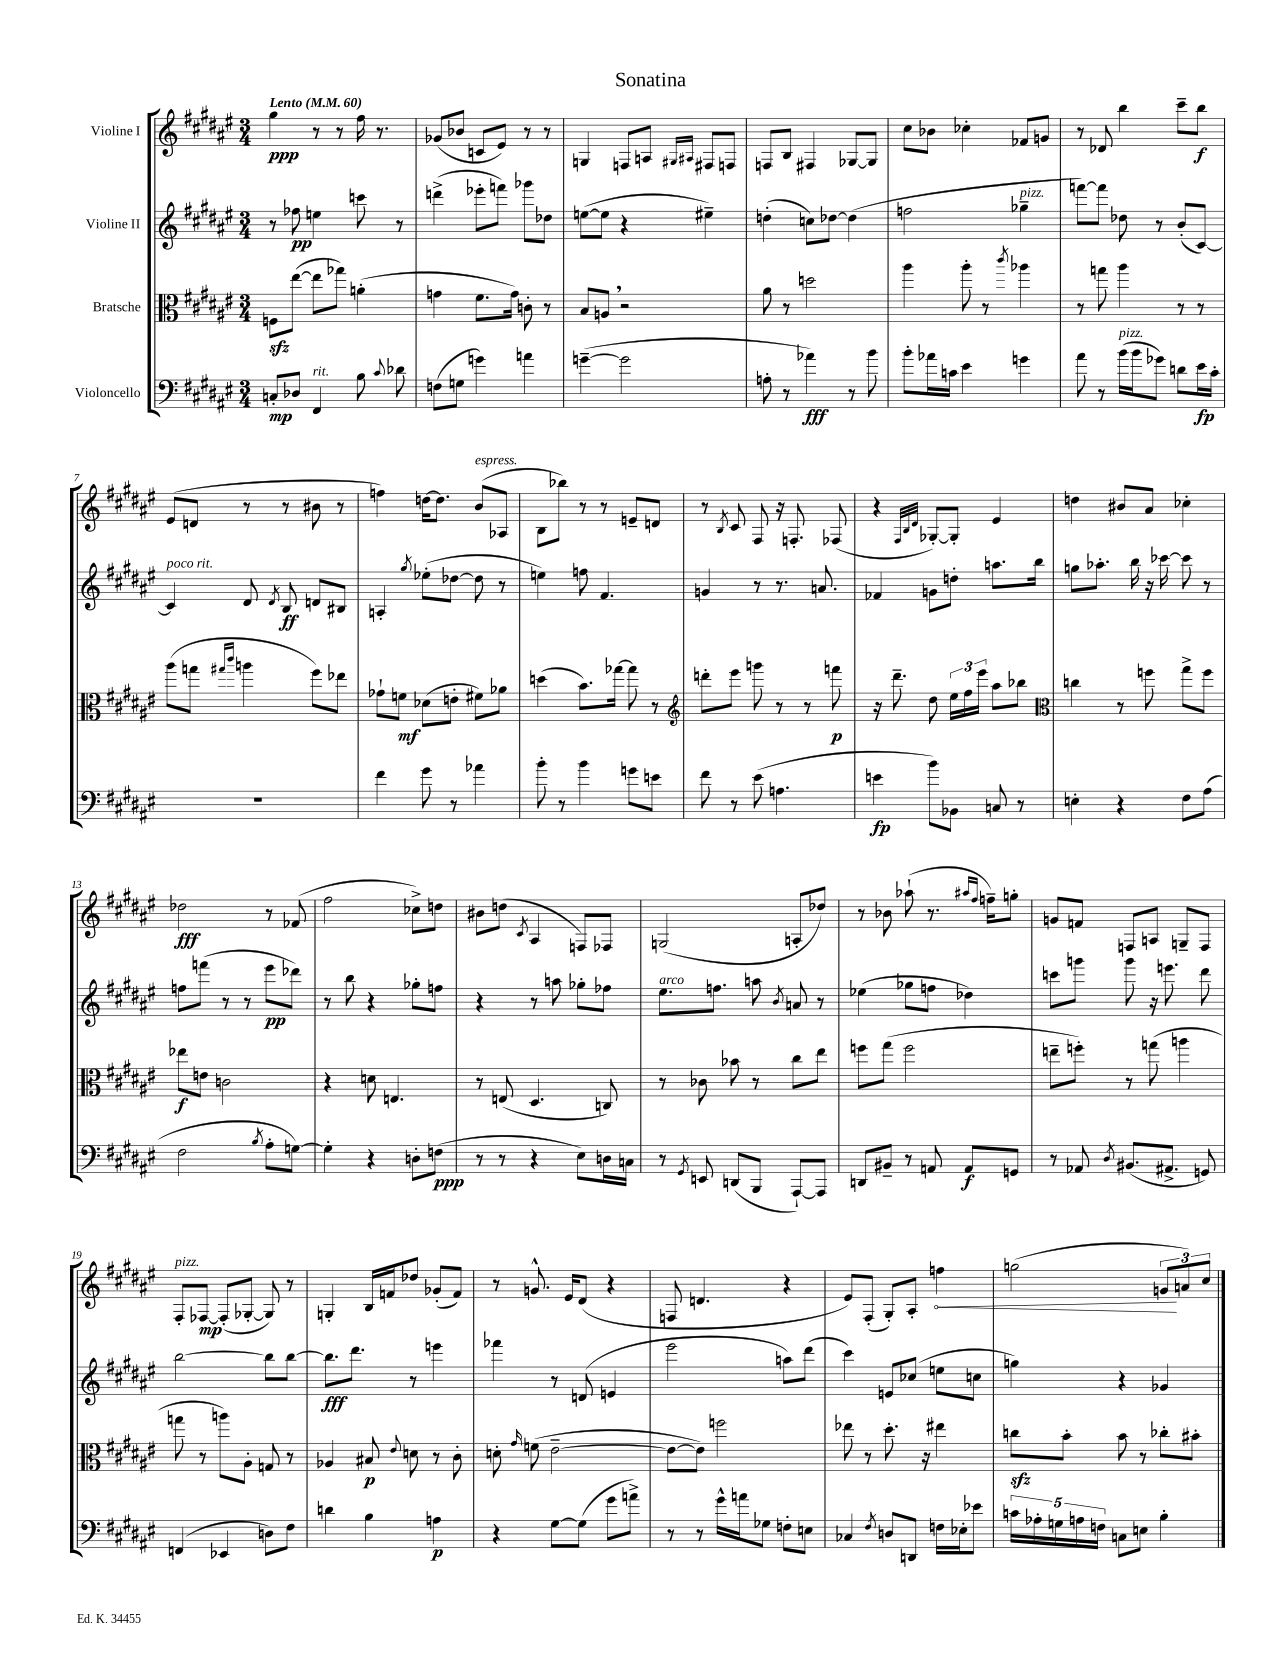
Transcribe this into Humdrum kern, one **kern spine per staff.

**kern	**kern	**kern	**kern
*staff4	*staff3	*staff2	*staff1
*clefF4	*clefC3	*clefG2	*clefG2
*k[f#c#g#d#a#e#]	*k[f#c#g#d#a#e#]	*k[f#c#g#d#a#e#]	*k[f#c#g#d#a#e#]
*M3/4	*M3/4	*M3/4	*M3/4
*MM60	*MM60	*MM60	*MM60
8C'	8F	8r	4gg#
8D-	([8ee#	8ff-	.
4FF#	8ee#]	4ee	8r
.	8gg-)	.	8r
8B	(4a'	8ccc	16ff#
.	.	.	8.r
8qqc#	.	.	.
8d-	.	8r	.
=	=	=	=
(8F	4g	(4ddd^	(8g-
8G	.	.	8b-
4g)	8.f#	8eee-'	8c
.	.	8fff)	8e#)
.	16g)	.	.
4a	8c'	8ggg-	8r
.	8r	8dd-	8r
=	=	=	=
([4g~	8B	([8ee	4G
.	8A	8ee]	.
2g]	2r	4r	8F
.	.	.	8A
.	.	.	16qqG#
.	.	.	16qqA#
.	.	4ee#~)	8F#
.	.	.	8F
=	=	=	=
8A'	8a#	(4dd'	8F
8r	8r	.	8B
4a-)	2dd	8cc)	4F#
.	.	[8dd-	.
8r	.	(4dd-]	[8G-
8b	.	.	8G-]
=	=	=	=
8b'	4aa#	2ff	8cc#
16a-	.	.	8b-
16c	.	.	.
4e#	8aa#'	.	4cc-'
.	8r	.	.
.	8qccc#	.	.
4g	4aa-	4gg-~	8f-
.	.	.	8g
=	=	=	=
8a#	8r	[8fff)	8r
8r	8gg	8fff]	8d-
(16b	4aa#	8dd-	4bb
16b	.	.	.
8g-)	.	8r	.
8d	8r	(8b'	8ccc#~
16e#	8r	[8c#)	8bb
16c#'	.	.	.
=	=	=	=
2.r	(8aa#	4c#]	(8e#
.	8gg	.	8d
.	16qqgg#	.	.
.	16qqccc#	.	.
.	4aa	8d#	8r
.	.	8qd#	.
.	.	8B	8r
.	8ff#)	8d	8b#
.	8ee-	8B#	8r
=	=	=	=
4f#	8g-`	4A'	4ff)
.	8f	.	.
.	.	8qgg#	.
8g#	(8d-	(8ee-'	[16dd
.	.	.	8.dd]
8r	8e'	[8dd-	.
4a-	8f#)	8dd-]	(8b
.	8a-	8r	8A-
=	=	=	=
8b'	(4dd	4ee)	8B
8r	.	.	8bb-)
4b	8.b)	8ff	8r
.	.	4.f#	8r
.	[16gg-	.	.
8g	8gg-]	.	8e~
8e	8r	.	8d
=	=	=	=
*	*clefG2	*	*
8f#	8ddd'	4g	8r
.	.	.	8qB
8r	8eee#	.	8c#
(8e#	8ggg	8r	8F#
4.A	8r	8.r	16r
.	.	.	8.F'
.	8r	.	.
.	.	8.a	.
.	8fff	.	(8F-
=	=	=	=
4e	16r	4f-	4r
.	8.ddd#~	.	.
.	.	.	32qqF#
.	.	.	32qqB
.	.	.	32qqd#
8b)	8dd#	8g	[8G-')
8BB-	24ee#	8dd'	8G-']
.	24ff#	.	.
.	24eee#	.	.
8C	8aa#	8.aa	4e#
8r	8bb-	.	.
.	.	16bb	.
=	=	=	=
*	*clefC3	*	*
4E'	4cc	8gg	4dd
.	.	8.aa-'	.
4r	8r	.	8b#
.	.	16bb	.
.	8ff	16r	8a#
.	.	[16ccc-	.
8F#	8gg#^	8ccc-]	4cc-'
(8A#	8ff	8r	.
=	=	=	=
2F#	8ee-	8ff	2dd-
.	8e	(8fff	.
.	2c	8r	.
.	.	8r	.
8qB	.	.	.
8A#'	.	8eee#	8r
[8G)	.	8ddd-)	(8f-
=	=	=	=
4G']	4r	8r	2ff#
.	.	8bb	.
4r	8d	4r	.
.	4.E	.	.
8D'	.	8gg-'	8cc-^)
(8F	.	8ff	8dd
=	=	=	=
8r	8r	4r	8b#
8r	(8E	.	(8dd
.	.	.	8qc#
4r	4.D#	8r	4A#
.	.	8aa	.
8E#)	.	8gg-'	8F)
16D	8C)	8ff-	8F-
16C	.	.	.
=	=	=	=
8r	8r	8.ee#	(2G
8qGG#	.	.	.
8EE	8c-	.	.
.	.	8.ff	.
(8DD	8b-	.	.
8BBB	8r	8aa	.
.	.	8qb	.
[8AAA#`)	8cc#	8a	8A'
8AAA#]	8ee#	8r	8dd-)
=	=	=	=
8DD	8ff	(4ee-	8r
8BB#~	(8gg#	.	8b-
8r	2ff	8gg-	(8aa-`
8AA	.	8ff	8.r
8AA	.	4dd-)	.
.	.	.	16qqaa#
.	.	.	16qqff#
.	.	.	16ff~)
8GG	.	.	8gg'
=	=	=	=
8r	8ee~	8ccc	8g
8AA-	8ff')	8ggg	8f
8qD#	.	.	.
(8.BB#	8r	8ggg	8F
.	(8gg	16r	8A
8.AA#^	.	8.eee	.
.	4aa	.	8G~
8GG)	.	8ddd#	8F
=	=	=	=
(4FF	8gg	[2bb	8F#'
.	8r	.	[8F-
4EE-	8aa)	.	(8F-']
.	8A#'	.	[8G-'
8D)	8G	8bb]	8G-])
8F#	8r	[8bb	8r
=	=	=	=
4d	4A-	8.bb]	4G'
.	.	8.ddd#	.
4B	8B#	.	16B
.	.	.	16f
.	8qqe#	.	.
.	8d	8r	8dd-
4A	8r	4eee	(8g-'
.	8c#'	.	8f)
=	=	=	=
4r	8d'	4fff-	8r
.	16qqg#	.	.
.	(8f	.	8.g^^
[8G#	[2e#~	8r	.
.	.	.	16e#
(8G#]	.	(8d	(8d#
8g#	.	4e	4r
8a^)	.	.	.
=	=	=	=
8r	8e#_	2eee#	8F
8r	8e#])	.	4.d
16g#^^	2ff	.	.
16a	.	.	.
8G-	.	.	.
8F'	.	8aa)	4r
8E	.	(8ddd#	.
=	=	=	=
4C-	8ee-	4ccc#)	8e#)
.	8r	.	(8F#'
8qF#	.	.	.
8D	8.dd#'	8e	8G#')
8DD	.	(8cc-	8A#'
.	16r	.	.
16F	4ee#	8ee	4ff
16E-'	.	.	.
8e-	.	8cc	.
=	=	=	=
20c	8cc	4gg)	(2gg
20A-'	.	.	.
20G	.	.	.
.	8b'	.	.
20A	.	.	.
20F	.	.	.
8C	8b	4r	.
8E	8r	.	.
4B'	8cc-'	4g-	12g
.	.	.	12a)
.	8b#'	.	.
.	.	.	12cc#
==	==	==	==
*-	*-	*-	*-
